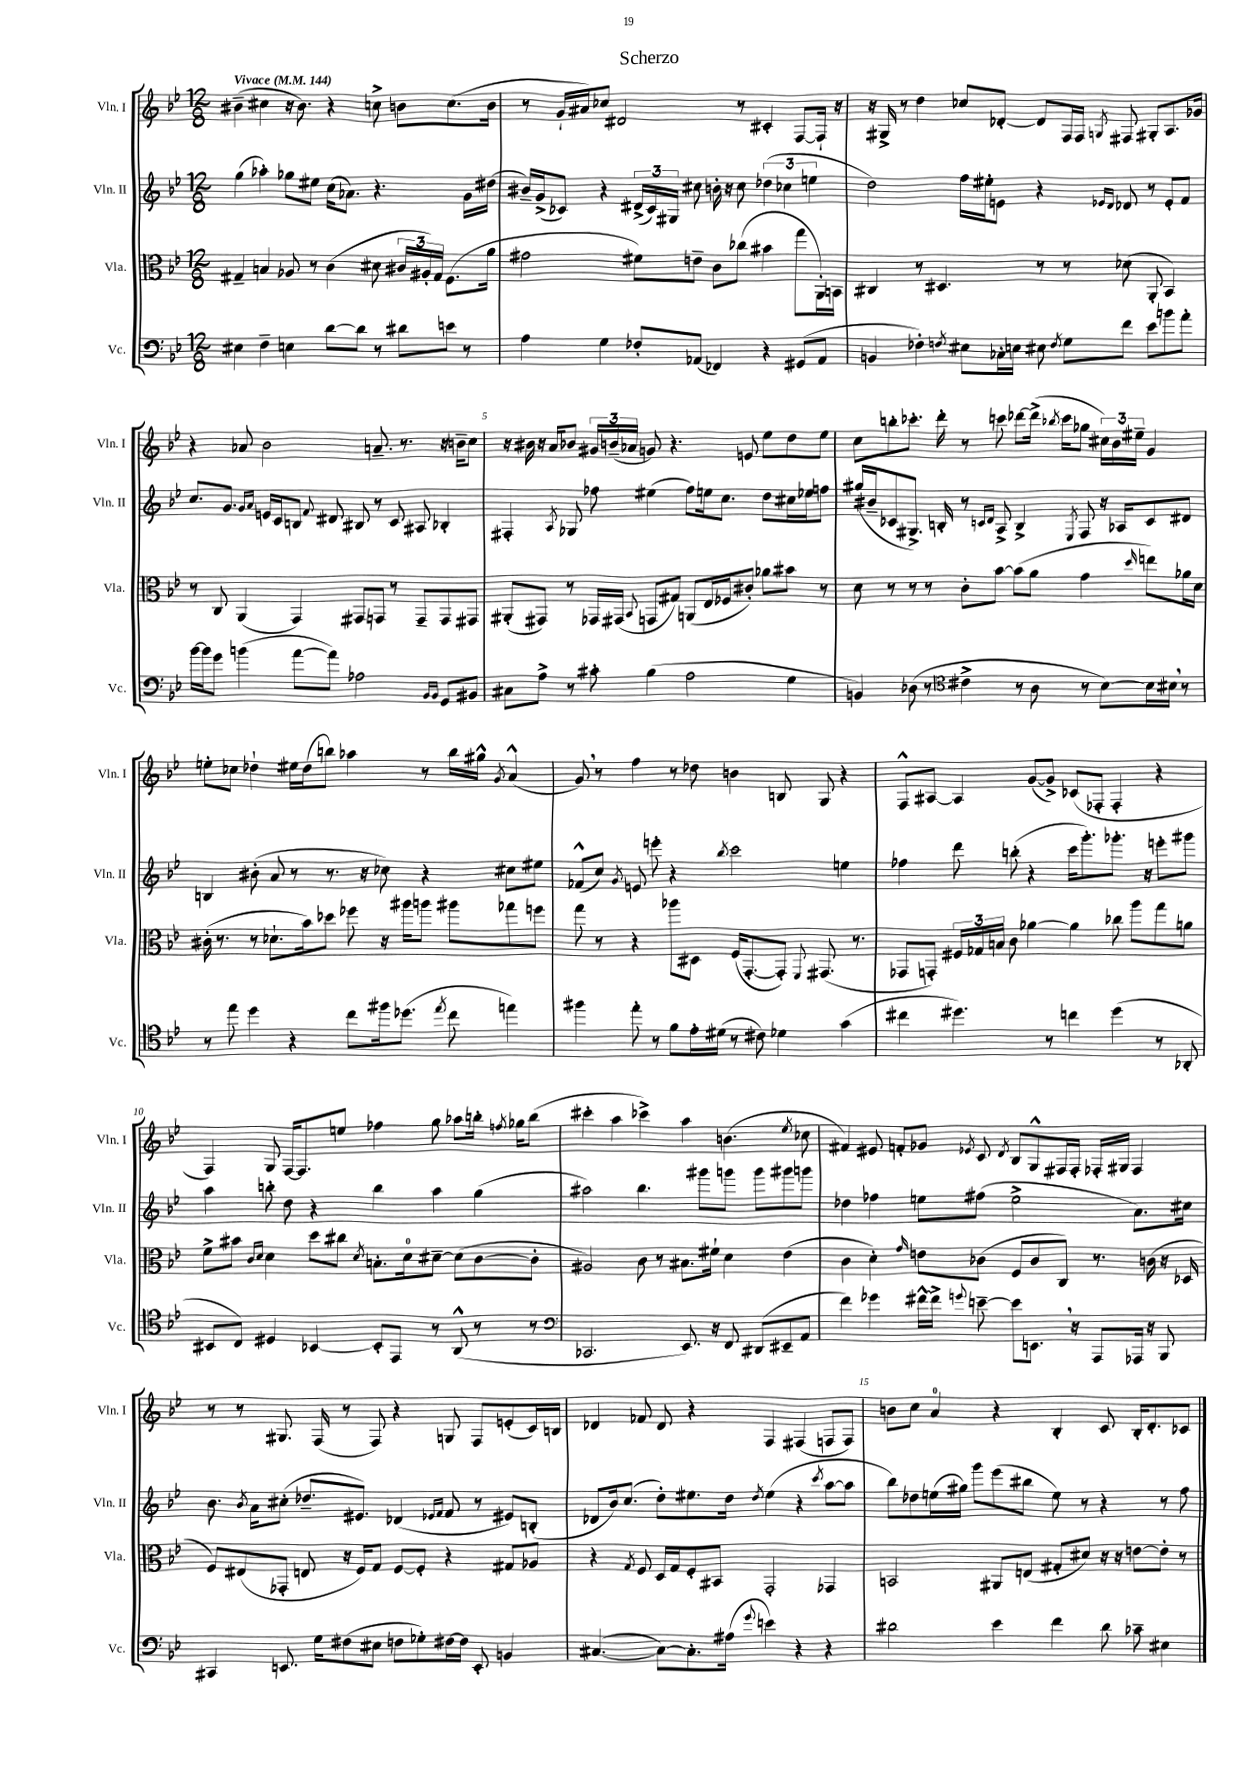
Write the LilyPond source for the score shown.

\header { title = "Scherzo" }
<<
\new StaffGroup <<
\new Staff = "s0" \with { instrumentName = "Vln. I" shortInstrumentName = "Vln. I" } {
    \clef treble \key bes \major \numericTimeSignature \time 12/8 \tempo "Vivace" 4 = 144
    \autoBeamOff bis'4--( cis''4 r16 bis'8.) r4 c''8-> b'8[ c''8.( b'16] |
    r8 g'16[-! ais'16) ces''8] dis'2 r8 cis'4-. f8[~ f16]-! r16 |
    r16 gis16-> r8 d''4 ces''8[ des'8]~-. des'8[ f16 f16] \acciaccatura { g8 } fis8 gis8[-. a8. ges'16] |
    r4 aes'8 bes'2 a'8.-- r8. r16 b'16[-- c''8] |
    r16 bis'16 r16 a'16[ bes'8] \tuplet 3/2 { gis'16[ b'16--( aes'16] } g'8) r4. e'8 ees''8[ d''8 ees''8] |
    c''8[ b''8-. ces'''8.]-. d'''16-. r8 c'''8 des'''8[~ des'''16]->( \acciaccatura { bes''8 } c'''16[ ges''8] \tuplet 3/2 { cis''16[) bes'16 eis''16]-- } g'4 |
    e''8[-. ces''8] des''4-! eis''16[ des''16( b''8]) aes''4 r8 b''16[ gis''16]-^ \acciaccatura { g'8 } a'4-^( |
    g'8) \breathe r8 f''4 r8 des''8 b'4 b8 g8 r4 |
    f8[-^ ais8]~ ais4 g'8[~( g'8]->) ces'8[( fes8]-. fes4-. r4 |
    f4) g8 f16[~ f8. e''8] fes''4 g''8 aes''8[ b''16]-. \acciaccatura { f''8 } ges''16[ b''8]( |
    cis'''4-. a''4 ces'''4->) a''4 b'4.( \acciaccatura { ees''8 } ces''8 |
    fis'4) eis'8 f'8[-. ges'8] \acciaccatura { ees'8 } c'8 \acciaccatura { d'8 } bes8[ g8-^ fis16 fis16]-. fes16[-. gis16] fes4 |
    r8 r8 gis8. f16( r8 f8) r4 g8 f8[ e'8-.( c'16) b16] |
    des'4 fes'8 des'8 r4 f4 fis4( f8[ f8]) |
    b'8[ c''8] a'4-0 r4 bes4-. c'8 bes16[-. d'8.-. ces'8] \bar "|." |
}
\new Staff = "s1" \with { instrumentName = "Vln. II" shortInstrumentName = "Vln. II" } {
    \clef treble \key bes \major \numericTimeSignature \time 12/8
    \autoBeamOff g''4( aes''4-.) ges''8[ eis''8] c''16[( aes'8.]) r4. g'16[ dis''16]( |
    bis'16[--) g'16->( ces'8]) r4 \tuplet 3/2 { dis'16[->( ces'16) gis16] } cis''8 b'16-. r16 cis''8 \tuplet 3/2 { des''4( ces''4 e''4 } |
    d''2) f''16[ eis''16-. e'8] r4 \grace { ees'16[ d'16] } des'8 r8 ees'8[-. f'8] |
    c''8.[ g'8.] \grace { g'16[ a'16] } e'16[ c'16 b8] \appoggiatura { f'8 } dis'8 bis8 r8 c'8 ais8 bes4-. |
    fis4-. \acciaccatura { a8 } ges8 fes''8 eis''4( fes''8[) e''16 c''8.] d''8[ cis''16 ees''16 f''8] |
    gis''16[( bis'16-- ces'8 gis8.]->) b16-. r8 \grace { c'16[ d'16] } a8-> b4-> \acciaccatura { ees8 } f8 r16 aes16[ c'8 dis'8] |
    b4 bis'8-.( a'8 r8 r8. r16 ces''8) r4 cis''8[ eis''8] |
    fes'8[-^( c''8]) \acciaccatura { g'8 } e'8 e'''8-. r4 \acciaccatura { bes''8 } c'''2 e''4 |
    fes''4 d'''8 b''8-.( r4 c'''16[ g'''8.-.) ges'''8.]-. r16 e'''8[-. gis'''8] |
    a''4 b''8-. d''8 r4 b''4 a''4 g''4( |
    ais''2) bes''4. gis'''8[ g'''8] g'''8[ gis'''8 g'''8] |
    des''4 fes''4 e''8[ fis''8]( e''2-> a'8.[) cis''16] |
    bes'8. \acciaccatura { bes'8 } a'16[ cis''8]-.( des''8.[-- eis'8.]) des'4( \grace { ees'16[ f'16] } f'8 r8 eis'8[) b8]-.( |
    des'8[ bes'16) c''8.]( d''8[-.) eis''8. d''16] \acciaccatura { d''8 } eis''4( r4 \acciaccatura { c'''8 } a''8[~ a''8] |
    bes''8[) des''8 e''16( gis''16]) g'''8[ ees'''8( bis''8] e''8) r8 r4 r8 f''8 \bar "|." |
}
\new Staff = "s2" \with { instrumentName = "Vla." shortInstrumentName = "Vla." } {
    \clef alto \key bes \major \numericTimeSignature \time 12/8
    \autoBeamOff gis4-- b4 aes8 r8 c'4( dis'8 \tuplet 3/2 { cis'16[ ais16-.) gis16] } f8.[( a'16] |
    gis'2 fis'8[) e'8]-- c'8[ ces''8]( bis'4 g''8[ a,16-.) b,16] |
    cis4 r8 dis4. r8 r8 des'8( a,8-. bes,4) |
    r8 c8 a,4( g,4) gis,8[ g,8] r8 g,8[-- g,8 gis,8] |
    ais,8[-.( gis,8]) r8 ges,16[ gis,16]( \appoggiatura { bes,8 } g,8[ gis8]) a,8[( ees16 fes16 cis'8]-.) aes'8[ bis'8] r8 |
    d'8 r8 r8 r8 c'8[-. bes'8]~ bes'8[( a'8] g'4 \grace { d''16 } e''8[) aes'16 d'16] |
    cis'16-.( r8. r8 des'8.[-! bes'16) des''8] fes''8 r16 ais''16[ a''8] ais''8[ ges''8 f''8] |
    g''8 r8 r4 aes''8[ dis8] f16[( g,8.~-. g,8]-.) \appoggiatura { f,8 } gis,8.( r8. |
    ges,8[ g,8]-.) \tuplet 3/2 { fis16[ ges16 b16] } c'8 aes'4~ aes'4 ces''8 a''8[ g''8 a'8] |
    f'8[-> bis'8] \grace { c'16[ d'16] } d'4 d''8[ cis''8] \acciaccatura { d'8 } b8.[-. d'16-0 dis'8]~-- dis'8[( c'8~ c'8]-. |
    ais2) c'8 r8 bis8.[ fis'16]-! d'4 ees'4( |
    c'4 d'4-.) \grace { g'16 } e'8[ ces'8]( f8[ ces'8 c8]) r8. c'16( r16 des16 |
    f8[) eis8( ges,8]-. e8 r16 f16[) g8] f8[~ f8]-. r4 gis8[ aes8] |
    r4 \acciaccatura { g8 } f8 d16[ g16 f8-. bis,8] g,2-. ges,4 |
    b,2 ais,8[ e8]( gis8[-. dis'8]) r16 r16 e'8[~ e'8]-. r8 \bar "|." |
}
\new Staff = "s3" \with { instrumentName = "Vc." shortInstrumentName = "Vc." } {
    \clef bass \key bes \major \numericTimeSignature \time 12/8
    \autoBeamOff eis4 f4-- e4 d'8[~ d'8] r8 dis'8[ e'8] r8 |
    a4 g4 fes8[-. aes,8]( fes,4) r4 gis,8[( aes,8] |
    b,4 fes4-.) \acciaccatura { f8 } eis8[ ces16-. e16] eis8 \acciaccatura { f8 } g8[ f'8] ees'8[ b'8 a'8]-. |
    bes'16[~ bes'16 g'8] b'4( a'8[~ a'8]) aes2 \grace { bes,16[ bes,16] } g,8[ bis,8] |
    cis8[ a8]-> r8 cis'8-. bes4( a2 g4 |
    b,4) des8( r8 \clef tenor cis'4-> r8 a8 r8 bes8[~) bes16 bis16] \breathe r8 |
    r8 ees''8 d''4 r4 c''8[ fis''16 des''8.]( \acciaccatura { ees''8 } c''8 e''4) |
    fis''4 ees''8-. r8 f'8[ ees'16-. dis'16]( r8 cis'8) des'4 g'4( |
    cis''4 dis''4.) r8 c''4 dis''4( r8 aes,8-. |
    bis,8[ c8]) dis4 bes,4~ bes,8[-. ees,8] r8 a,8-^( r8 r8 |
    \clef bass ces,2. ees,8.) r16 f,8 dis,8[( eis,8-- a,8] |
    f'4) ges'4 fis'16[~-^ fis'16]-> \appoggiatura { g'8 } e'8~-- e'8[ e,8.] \breathe r16 a,,8[ aes,,16] r16 bes,,8 |
    cis,4 e,8. g16[ fis8( eis8] f8[ ges8-.) fis16~ fis16] e,8-. b,4 |
    cis4.~( cis8[~) cis8.-. ais16]( \appoggiatura { g'8 } e'4) r4 r4 |
    dis'2 ees'4 f'4 dis'8 ces'8-- eis4 \bar "|." |
}
>>
>>
\layout { \context { \Score \override BarNumber.break-visibility = ##(#f #t #t) barNumberVisibility = #(every-nth-bar-number-visible 5) } }
